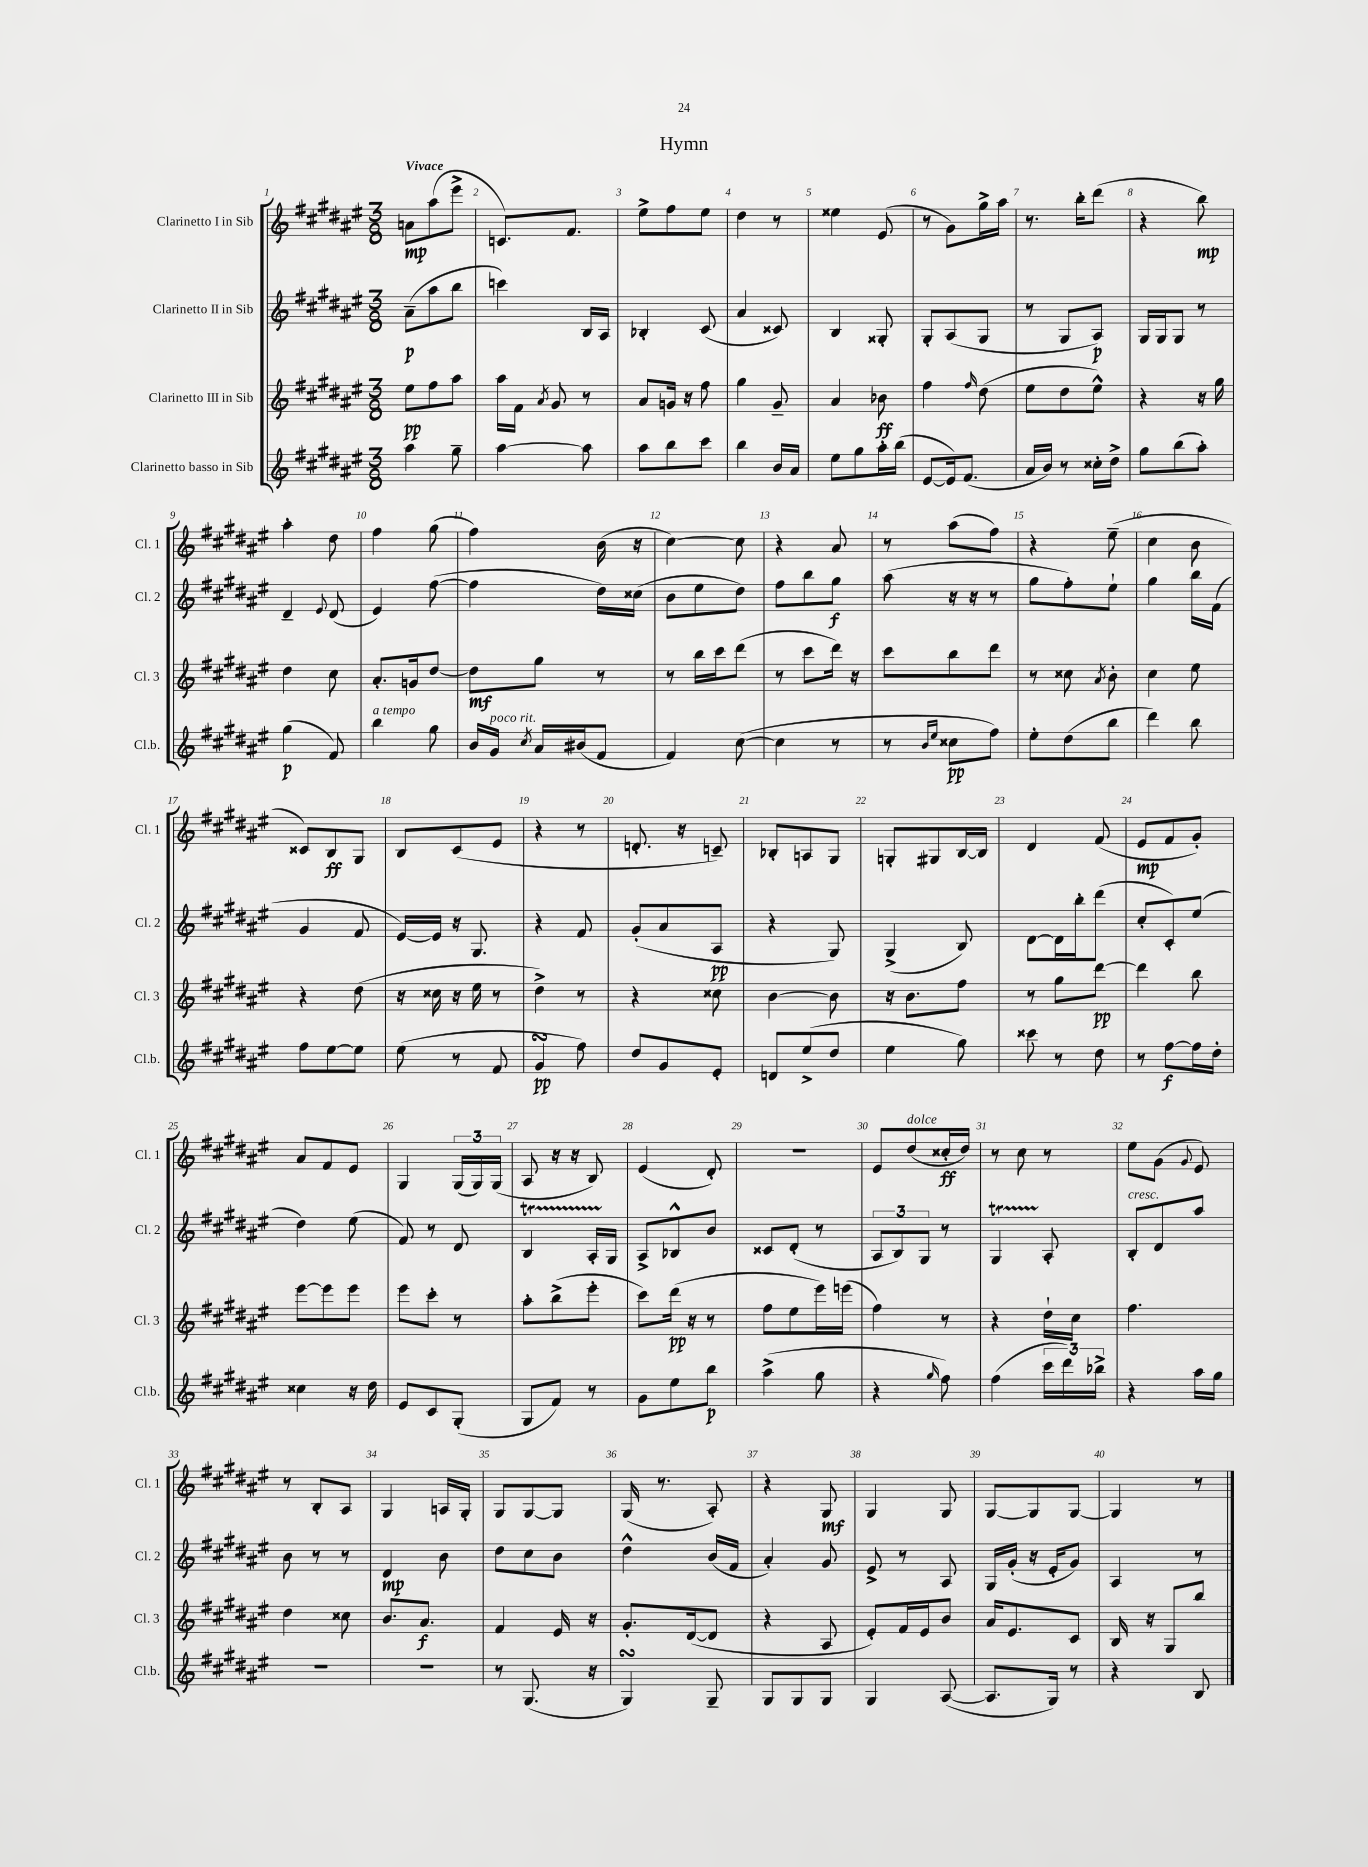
\header { title = "Hymn" }
<<
\new StaffGroup <<
\new Staff = "s0" \with { instrumentName = "Clarinetto I in Sib" shortInstrumentName = "Cl. 1" } {
    \clef treble \key fis \major \numericTimeSignature \time 3/8 \tempo "Vivace"
    \autoBeamOff a'8[\mp ais''8( eis'''8]-> |
    c'8.[) fis'8.] |
    eis''8[-> fis''8 eis''8] |
    dis''4 r8 |
    eisis''4 eis'8( |
    r8 gis'8[) gis''16-> ais''16] |
    r8. b''16[-. dis'''8]( |
    r4 b''8\mp) |
    ais''4-. dis''8 |
    fis''4 gis''8( |
    fis''4) b'16( r16 |
    cis''4~) cis''8 |
    r4 ais'8 |
    r8 ais''8[( fis''8]) |
    r4 eis''8--( |
    cis''4 b'8 |
    cisis'8[) b8\ff gis8] |
    b8[ cis'8( eis'8] |
    r4 r8 |
    d'8.-. r16 c'8--) |
    bes8[-. a8 gis8] |
    g8[-. gis8 b16~ b16] |
    dis'4 fis'8( |
    eis'8[\mp fis'8 gis'8]-.) |
    ais'8[ fis'8 eis'8] |
    gis4 \tuplet 3/2 { gis16[( gis16) gis16]( } |
    ais8 r16 r16 b8) |
    eis'4( dis'8-.) |
    R4. |
    eis'8[ dis''8^\markup { \italic "dolce" }( cisis''16-.\ff dis''16]) |
    r8 cis''8 r8 |
    eis''8[ gis'8]( \appoggiatura { gis'8 } eis'8) |
    r8 b8[-. ais8] |
    gis4 a16[ gis16]-. |
    gis8[ gis8~ gis8] |
    gis16( r8. ais8-.) |
    r4 gis8\mf |
    gis4 gis8 |
    gis8[~ gis8 gis8]~ |
    gis4 r8 \bar "|." |
}
\new Staff = "s1" \with { instrumentName = "Clarinetto II in Sib" shortInstrumentName = "Cl. 2" } {
    \clef treble \key fis \major \numericTimeSignature \time 3/8
    \autoBeamOff ais'8[--\p( ais''8 b''8] |
    c'''4) b16[ ais16] |
    bes4-. cis'8( |
    ais'4 cisis'8) |
    b4 gisis8-. |
    gis8[-. ais8( gis8] |
    r8 gis8[ ais8]\p) |
    gis16[ gis16 gis8] r8 |
    dis'4-- \appoggiatura { eis'8 } dis'8( |
    eis'4) fis''8~( |
    fis''4 dis''16[) cisis''16]( |
    b'8[ eis''8 dis''8]) |
    fis''8[ b''8 gis''8]\f |
    ais''8( r16 r16 r8 |
    gis''8[ fis''8-.) eis''8]-! |
    gis''4 b''16[ fis'16]( |
    gis'4 fis'8 |
    eis'16[~) eis'16] r16 gis8. |
    r4 fis'8 |
    gis'8[-.( ais'8 ais8]\pp |
    r4 gis8) |
    gis4->( b8) |
    dis'8[~ dis'16 b''16-. dis'''8]( |
    cis''8[-. cis'8-.) eis''8]( |
    dis''4) eis''8( |
    fis'8) r8 dis'8 |
    b4\startTrillSpan ais16[-. gis16]\stopTrillSpan |
    ais8[-> bes8-^ b'8] |
    cisis'8[ dis'8]-.( r8 |
    \tuplet 3/2 { ais8[ b8) gis8] } r8 |
    gis4\startTrillSpan ais8-.\stopTrillSpan |
    b8[-.^\markup { \italic "cresc." } dis'8 ais''8] |
    b'8 r8 r8 |
    dis'4\mp b'8 |
    dis''8[ cis''8 b'8] |
    dis''4-^ b'16[( fis'16] |
    ais'4-.) gis'8 |
    eis'8-> r8 ais8 |
    gis16[ gis'16]-.( r16 eis'16[-. gis'8]) |
    ais4 r8 \bar "|." |
}
\new Staff = "s2" \with { instrumentName = "Clarinetto III in Sib" shortInstrumentName = "Cl. 3" } {
    \clef treble \key fis \major \numericTimeSignature \time 3/8
    \autoBeamOff eis''8[\pp fis''8 ais''8] |
    ais''16[ fis'16] \acciaccatura { ais'8 } gis'8 r8 |
    ais'8[ g'16] r16 fis''8 |
    gis''4 gis'8-- |
    ais'4 bes'8\ff |
    fis''4 \grace { fis''16 } dis''8( |
    eis''8[ dis''8 eis''8]-^) |
    r4 r16 gis''16 |
    dis''4 cis''8 |
    ais'8.[-. g'16 dis''8]~ |
    dis''8[\mf gis''8] r8 |
    r8 b''16[ cis'''16 dis'''8]( |
    r8 cis'''8[ dis'''16]) r16 |
    cis'''8[ b''8 dis'''8] |
    r8 cisis''8 \acciaccatura { ais'8 } b'8-. |
    cis''4 eis''8 |
    r4 dis''8( |
    r16 cisis''16 r16 eis''16 r8 |
    dis''4->) r8 |
    r4 cisis''8 |
    b'4~ b'8 |
    r16 b'8.[ fis''8] |
    r8 gis''8[ dis'''8]~\pp |
    dis'''4 b''8 |
    eis'''8[~ eis'''8 eis'''8] |
    eis'''8[ cis'''8]-. r8 |
    ais''8[-. b''8->( eis'''8]-. |
    cis'''8[) dis'''16]\pp( r16 r8 |
    fis''8[ eis''8 eis'''16) e'''16]( |
    fis''4) r8 |
    r4 dis''16[-! cis''16] |
    fis''4. |
    dis''4 cisis''8 |
    b'8.[ ais'8.]\f |
    fis'4 eis'16 r16 |
    gis'8.[-. dis'16~( dis'8] |
    r4 ais8 |
    eis'8[-.) fis'16 eis'16 b'8] |
    ais'16[ eis'8. cis'8] |
    b16 r16 gis8[ b''8] \bar "|." |
}
\new Staff = "s3" \with { instrumentName = "Clarinetto basso in Sib" shortInstrumentName = "Cl.b." } {
    \clef treble \key fis \major \numericTimeSignature \time 3/8
    \autoBeamOff ais''4 gis''8-- |
    ais''4~ ais''8 |
    ais''8[ b''8 cis'''8] |
    b''4 b'16[ ais'16] |
    eis''8[ gis''8 ais''16-. b''16]( |
    eis'8[~ eis'16) fis'8.]( |
    ais'16[ b'16]) r8 cisis''16[-. dis''16]-> |
    gis''8[ b''8( ais''8]-.) |
    gis''4\p( fis'8) |
    b''4^\markup { \italic "a tempo" } gis''8 |
    b'16[ gis'16]^\markup { \italic "poco rit." } \acciaccatura { cis''8 } ais'16[ bis'16( fis'8] |
    fis'4) cis''8~( |
    cis''4 r8 |
    r8 \grace { b'16[ eis''16] } cisis''8[\pp fis''8]) |
    eis''8[-. dis''8( b''8] |
    dis'''4) b''8 |
    fis''8[ eis''8~ eis''8] |
    eis''8( r8 fis'8 |
    gis'4\turn\pp fis''8) |
    dis''8[ gis'8 eis'8]-. |
    d'8[ eis''8->( dis''8] |
    eis''4 gis''8) |
    cisis'''8 r8 dis''8 |
    r8 fis''8[~\f fis''16 dis''16]-. |
    cisis''4 r16 dis''16 |
    eis'8[ cis'8 gis8]-.( |
    gis8[ fis'8]) r8 |
    gis'8[ eis''8 b''8]\p |
    ais''4->( gis''8 |
    r4 \grace { gis''16 } fis''8) |
    fis''4( \tuplet 3/2 { cis'''16[ dis'''16) bes''16]-> } |
    r4 ais''16[ gis''16] |
    R4. |
    R4. |
    r8 gis8.( r16 |
    gis4\turn) gis8-- |
    gis8[ gis8 gis8] |
    gis4 ais8~( |
    ais8.[ gis16]) r8 |
    r4 b8 \bar "|." |
}
>>
>>
\layout { \context { \Score \override BarNumber.break-visibility = ##(#f #t #t) barNumberVisibility = #all-bar-numbers-visible } }
